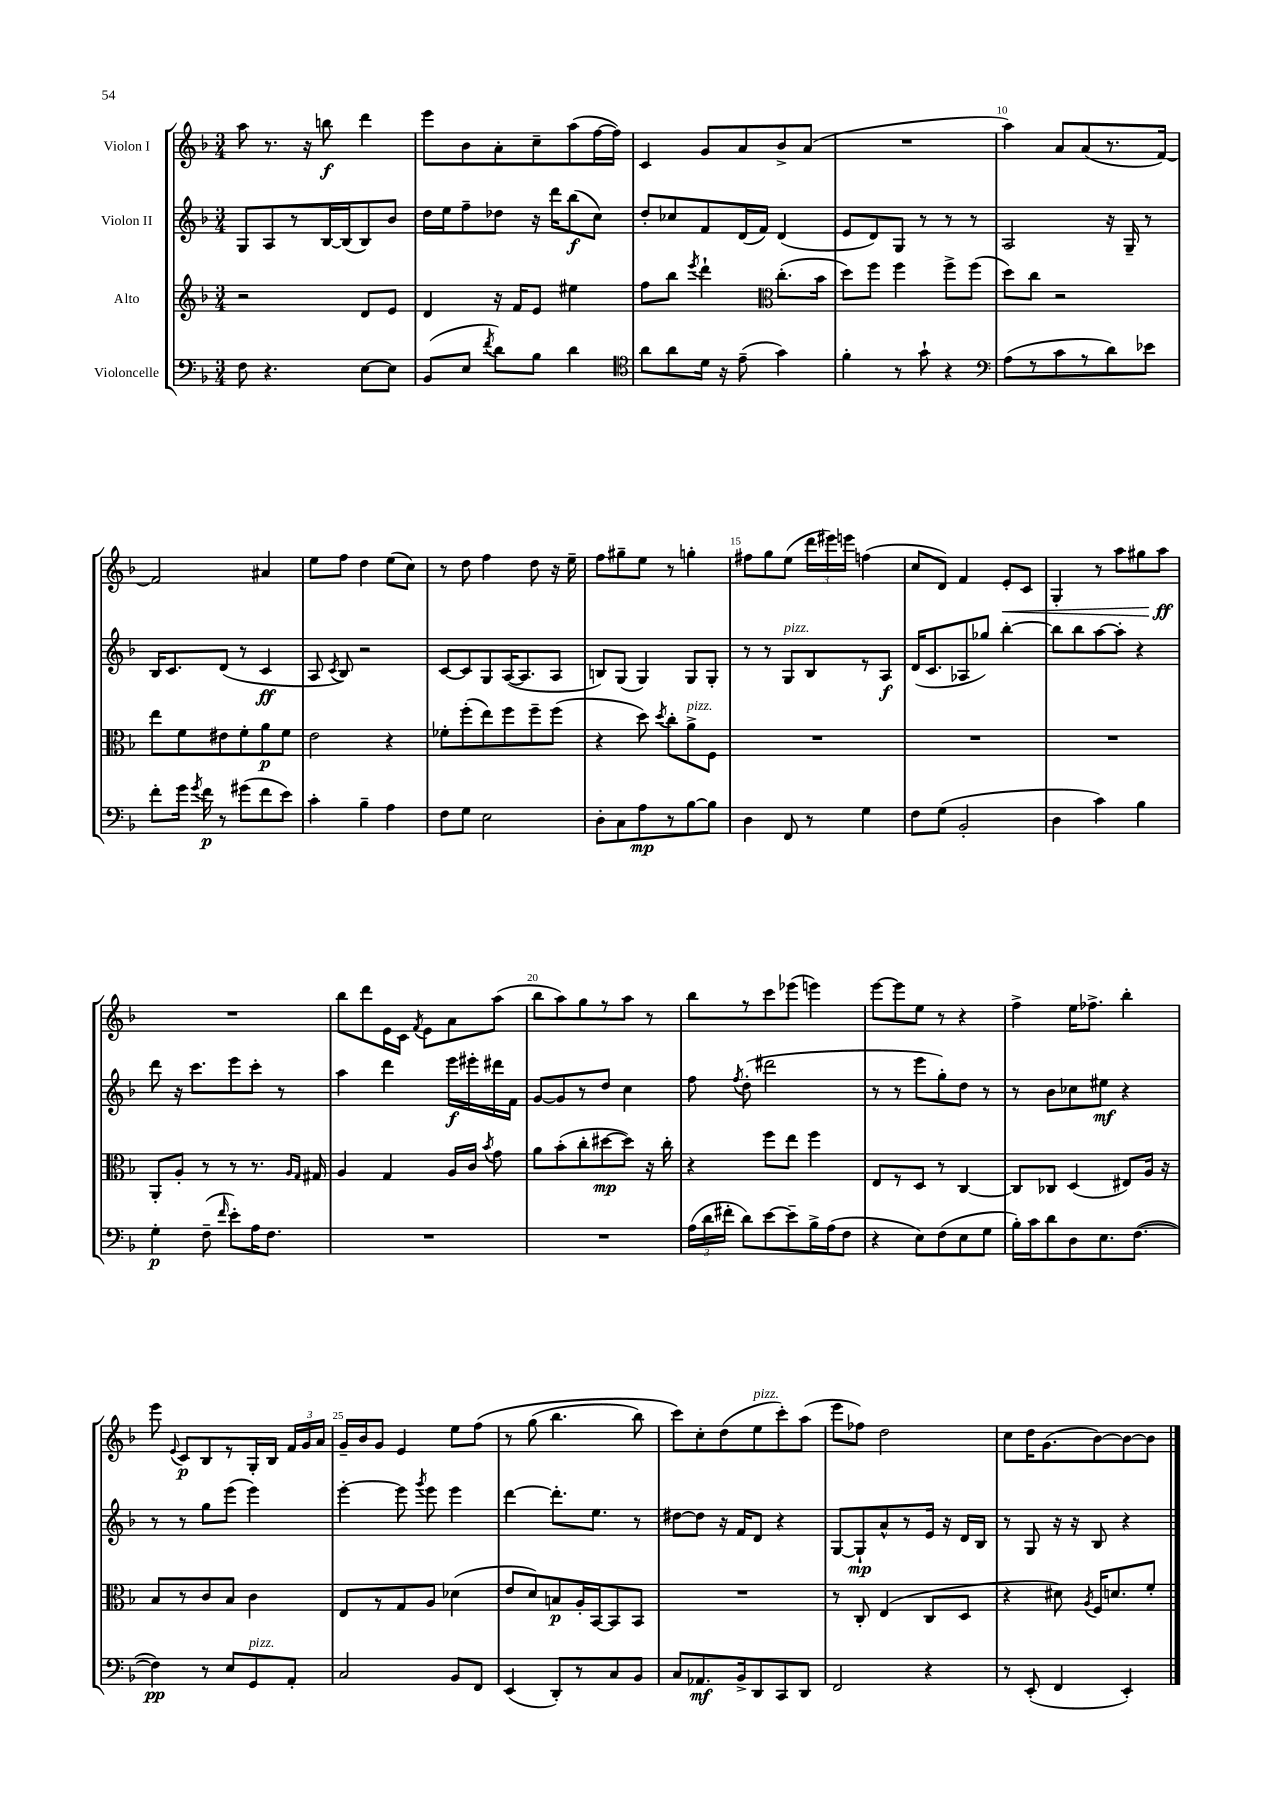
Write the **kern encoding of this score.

**kern	**kern	**kern	**kern
*staff4	*staff3	*staff2	*staff1
*clefF4	*clefG2	*clefG2	*clefG2
*k[b-]	*k[b-]	*k[b-]	*k[b-]
*M3/4	*M3/4	*M3/4	*M3/4
8F	2r	8G	8aa
4.r	.	8A	8.r
.	.	8r	.
.	.	.	16r
.	.	[16B-	8bb
.	.	(16B-]	.
[8E	8d	8B-)	4ddd
8E]	8e	8b-	.
=	=	=	=
(8BB-	4d	16dd	8eee
.	.	16ee	.
8E	.	8ff~	8b-
8qf	.	.	.
8d)	16r	8dd-	8a'
.	16f	.	.
8B-	8e	16r	8cc~
.	.	16ddd	.
4d	4ee#	(8bb-	(8aa
.	.	8cc)	[16ff
.	.	.	16ff])
=	=	=	=
*clefC4	*	*	*
8a	8ff	8dd'	4c
8a	8bb-	8cc-	.
.	8qeee	.	.
16d	4ddd`	8f	8g
16r	.	.	.
(8e~	.	(16d	8a
.	.	16f)	.
*	*clefC3	*	*
4g)	(8.cc'	(4d	8b-^
.	.	.	(8a
.	16b-	.	.
=	=	=	=
4f'	8dd)	8e	2.r
.	8ff	8d)	.
8r	4ff	8G	.
8g`	.	8r	.
4r	8ff^	8r	.
.	(8ff	8r	.
=	=	=	=
*clefF4	*	*	*
(8A	8dd)	2A	4aa)
8r	8cc	.	.
8c	2r	.	8a
8r	.	.	(8a
8d)	.	16r	8.r
.	.	16G~	.
8e-	.	8r	.
.	.	.	[16f)
=	=	=	=
8f'	8ee	16B-	2f]
.	.	8.c	.
16g	8f	.	.
8qg	.	.	.
16f	.	.	.
8r	8e#	(8d	.
(8g#	8f'	8r	.
8f	8a	4c	4a#
8e)	8f	.	.
=	=	=	=
4c'	2e	8A	8ee
.	.	8qc	.
.	.	8B-)	8ff
4B-~	.	2r	4dd
4A	4r	.	(8ee
.	.	.	8cc)
=	=	=	=
8F	8f-'	[8c	8r
8G	(8ff'	8c]	8dd
2E	8ee)	8G	4ff
.	8ff	([16A	.
.	.	8.A]	.
.	8ff~	.	8dd
.	(8ff	8A	16r
.	.	.	16ee~
=	=	=	=
8D'	4r	8B)	8ff
8C	.	(8G	8gg#~
8A	8dd)	4G)	8ee
.	8qdd	.	.
8r	8cc'	.	8r
[8B-	8a^	8G	4gg'
8B-]	8F	8G'	.
=	=	=	=
4D	2.r	8r	8ff#
.	.	8r	8gg
8FF	.	8G	(8ee
8r	.	8B-	24ddd
.	.	.	24eee#)
.	.	.	24eee
4G	.	8r	(4ff
.	.	8A	.
=	=	=	=
8F	2.r	(16d	8cc
.	.	8.c	.
(8G	.	.	8d)
2BB-'	.	8A-	4f
.	.	8gg-)	.
.	.	[4bb-'	8e'
.	.	.	8c
=	=	=	=
4D	2.r	8bb-]	4G'
.	.	8bb-	.
4c)	.	[8aa	8r
.	.	8aa']	8aa
4B-	.	4r	8gg#
.	.	.	8aa
=	=	=	=
4G'	8AA'	8ddd	2.r
.	8A'	16r	.
.	.	8.ccc	.
(8F~	8r	.	.
16qqf	.	.	.
8e')	8r	8eee	.
16A	8.r	8ccc'	.
8.F	.	.	.
.	.	8r	.
.	16qqA	.	.
.	16qqG	.	.
.	16G#	.	.
=	=	=	=
2.r	4A	4aa	8bb-
.	.	.	8ddd
.	4G	4ddd	16e
.	.	.	16c
.	.	.	8qf
.	.	.	8e
.	16A	16eee	8a
.	16c	16eee#'	.
.	8qb-	.	.
.	8g	16ddd#	(8aa
.	.	16f	.
=	=	=	=
2.r	8a	[8g	8bb-
.	(8b-'	8g]	8aa)
.	8cc'	8r	8gg
.	[8dd#	8dd	8r
.	8dd#])	4cc	8aa
.	16r	.	8r
.	16cc'	.	.
=	=	=	=
(24A	4r	8ff	8bb-
24d	.	.	.
24f#'	.	.	.
.	.	8qff	.
8d)	.	(8dd'	8r
[8e	8ff	2ddd#	8ccc
8e~]	8ee	.	(8eee-
16B-^	4ff	.	4eee)
(16A	.	.	.
8F	.	.	.
=	=	=	=
4r	8E	8r	[8eee
.	8r	8r	8eee]
8E)	8D	8eee	8ee
(8F	8r	8gg')	8r
8E	[4C	8dd	4r
8G	.	8r	.
=	=	=	=
16B-')	8C]	8r	4ff^
16c	.	.	.
8d	8C-	8b-	.
8D	(4D	8cc-	16ee
.	.	.	8.ff-^
8.E	.	8ee#	.
.	8E#)	4r	4bb-'
([8.F	.	.	.
.	16A	.	.
.	16r	.	.
=	=	=	=
4F])	8B-	8r	8eee
.	.	.	8qqe
.	8r	8r	8c
8r	8c	8gg	8B-
8E	8B-	(8eee	8r
8GG	4c	4eee)	16G'
.	.	.	16B-
8AA'	.	.	24f
.	.	.	24g
.	.	.	24a
=	=	=	=
2C	8E	[4eee'	16g~
.	.	.	16b-
.	8r	.	8g
.	8G	8eee]	4e
.	.	8qggg	.
.	8A	8eee	.
8BB-	(4d-	4eee	8ee
8FF	.	.	&(8ff
=	=	=	=
(4EE	8e	[4ddd	8r
.	8d)	.	(8gg
8DD')	8B	8.ddd']	4.bb-
8r	16A'	.	.
.	[16BB-	8.ee	.
8C	8BB-]	.	.
8BB-	8BB-	8r	8bb-)
=	=	=	=
8C	2.r	[8dd#	8ccc&)
8.AA-	.	8dd#]	8cc'
.	.	16r	(8dd
16BB-^	.	16f	.
8DD	.	8d	8ee
8CC	.	4r	8ccc')
8DD	.	.	(8aa
=	=	=	=
2FF	8r	[8G	8eee
.	8C'	8G`]	8ff-)
.	(4E	8a^^	2dd
.	.	8r	.
4r	8C	16e	.
.	.	16r	.
.	8D	16d	.
.	.	16B-	.
=	=	=	=
8r	4r	8r	8cc
(8EE'	.	8G	16dd
.	.	.	(8.g
4FF	8d#)	16r	.
.	.	16r	.
.	8qA	.	.
.	16F	8B-	[8b-)
.	8.d	.	.
4EE')	.	4r	8b-_
.	8f'	.	8b-]
==	==	==	==
*-	*-	*-	*-
